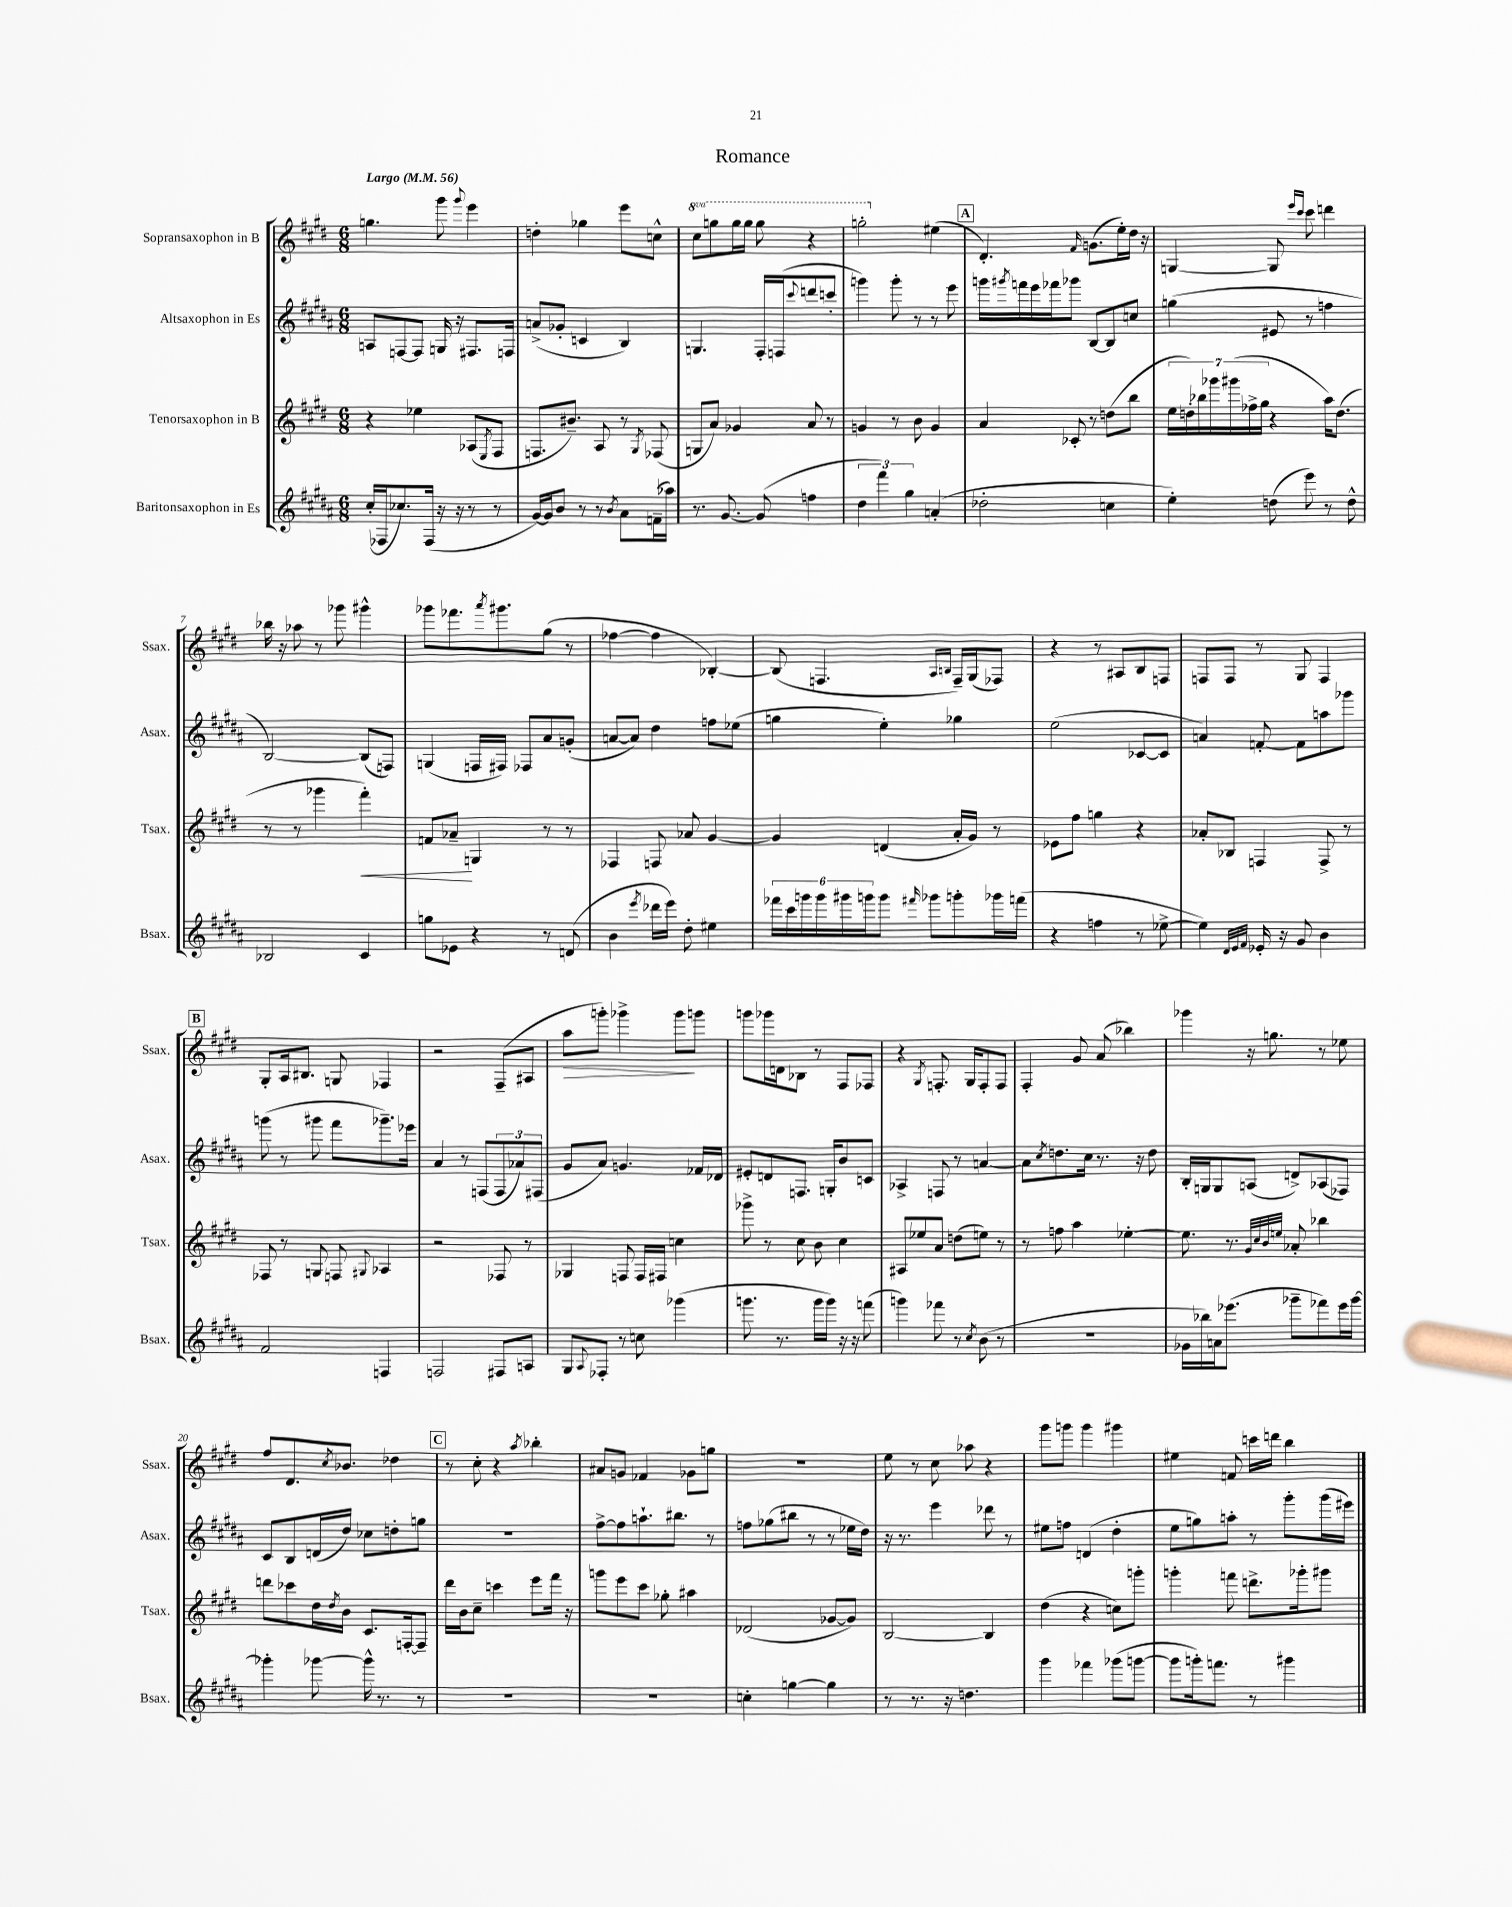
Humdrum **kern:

**kern	**kern	**kern	**kern
*staff4	*staff3	*staff2	*staff1
*clefG2	*clefG2	*clefG2	*clefG2
*k[f#c#g#d#a#]	*k[f#c#g#d#]	*k[f#c#g#d#a#]	*k[f#c#g#d#]
*M6/8	*M6/8	*M6/8	*M6/8
*MM56	*MM56	*MM56	*MM56
(16cc#'	4r	8A	4.gg
16F-	.	.	.
8.cc-)	.	[8F	.
.	4ee-	8F]	.
(16F-	.	.	.
16r	.	16G	8ggg#
16r	.	16r	.
.	.	.	8qqggg#
8r	(8A-	8.F#	4eee
.	8qE	.	.
8r	8F#	.	.
.	.	16F	.
=	=	=	=
[16g#)	8.F	(8a^	4dd'
16g#]	.	.	.
8b	.	8g-'	.
.	8.b#~)	.	.
8r	.	4c	4gg-
8r	8A	.	.
8qb	.	.	.
8a#	8r	4B)	8eee
.	8qG#	.	.
(16f~	(8F-	.	8cc^^
16aa-)	.	.	.
=	=	=	=
8.r	8G	4.G	8ccc#
.	8a)	.	8ggg
[8.g#	.	.	.
.	4g-	.	16ggg
.	.	.	16ggg
(8g#]	.	16F#'	8ggg
.	.	(16F	.
.	.	8qqccc#	.
4ff	8a	8ddd	4r
.	8r	8ccc'	.
=	=	=	=
6dd#	4g	4ggg)	2ggg'
6fff#)	.	.	.
.	8r	8ggg'	.
6gg#	.	.	.
.	8b	8r	.
(4a'	4g	8r	(4ee#
.	.	8eee	.
=	=	=	=
2dd-'	4a	16ggg	4.d#')
.	.	8qggg#	.
.	.	16fff	.
.	.	16eee	.
.	.	16fff-	.
.	8c-'	8ggg-	.
.	.	.	16qqf#
.	8r	[8B	(8.g
4cc	(8dd	8B]	.
.	.	.	16ee')
.	8bb	8cc	16dd#
.	.	.	16r
=	=	=	=
4ee')	28ee	(4gg	[4G
.	28dd')	.	.
.	28bb-	.	.
.	28ggg-	.	.
.	(28ggg#	.	.
.	28ff-^	.	.
.	28gg#	.	.
(8dd	4r	8e#	8G]
.	.	.	16qqeee
.	.	.	16qqccc#
8eee)	.	8r	8ccc#
8r	16aa)	4ff	4ddd
.	(8.dd	.	.
8dd^^	.	.	.
=	=	=	=
2B-	8r	[2B)	16bb-
.	.	.	16r
.	8r	.	8aa-
.	4ggg-	.	8r
.	.	.	8ggg-
4c#	4fff#')	(8B]	4ggg#^^
.	.	8F)	.
=	=	=	=
8gg	8f	(4G	8ggg-
8e-	8a-~	.	8.fff-
4r	4G	16F	.
.	.	.	8qaaa
.	.	16F#)	8.ggg#
.	.	8F-	.
8r	8r	8a#	(8gg#
(8d	8r	(8g'	8r
=	=	=	=
4b	4F-	[8a	[4ff-
.	.	8a])	.
8qeee	.	.	.
16ddd-	8F	4dd#	4ff-]
16eee)	.	.	.
8dd#'	8a-	.	.
4ee#	[4g#	8ff	[4B-')
.	.	(8ee-	.
=	=	=	=
24fff-	4g#]	4gg	(8B-]
24ccc#	.	.	.
24ggg	.	.	.
24ggg	.	.	4.F
24ggg#	.	.	.
24ggg	.	.	.
8ggg	(4d	4ee')	.
16qqfff#	.	.	.
8ggg-	.	.	.
.	.	.	16qqA
.	.	.	16qqB
8ggg'	16a'	4gg-	16F~)
.	16g#)	.	(16G#
16ggg-	8r	.	8F-)
(16fff	.	.	.
=	=	=	=
4r	8e-	(2ee	4r
.	8ff#	.	.
4ff	4gg	.	8r
.	.	.	8A#
8r	4r	[8c-	8B
[8ee-^	.	8c-]	8F
=	=	=	=
4ee-])	8a-'	4a)	8F
.	8B-	.	8F
32qqd#	.	.	.
32qqe	.	.	.
32qqf#	.	.	.
16e-'	4F	[8f'	8r
16r	.	.	.
8g#	.	8f]	8G#
4b	8F^	8aa	4F
.	8r	8ggg-	.
=	=	=	=
2f#	8F-	(8ggg	8G#'
.	8r	8r	16A
.	.	.	8.B#
.	8G	8ggg#	.
.	8F	8fff#	8G
.	8qqG#	.	.
4F	4A-	8.ggg-~)	4F-
.	.	16eee-	.
=	=	=	=
2F	2r	4a#	2r
.	.	8r	.
.	.	(8F	.
8F#	8F-	12F	(8F#~
.	.	12a-)	.
8A	8r	.	8A#
.	.	(12F#	.
=	=	=	=
8G#	4G-	8g#	8aa
8qqA#	.	.	.
8F-'	.	8a#)	8ggg')
8r	8F	4.g	4ggg-^
8cc	16F	.	.
.	16F#	.	.
(4ggg-	4cc	.	8ggg-
.	.	16f-	8ggg
.	.	16d-	.
=	=	=	=
8.ggg	8ggg-^	8e#'	8ggg
.	8r	8d	16ggg-
8.r	.	.	16d
.	8cc#	8.F	8B-
16ggg	8b	.	8r
16ggg)	.	16G'	.
16r	4cc#	8b	8F#
16r	.	.	.
(8fff	.	8c	8F-
=	=	=	=
4ggg)	8A#	4A-^	4r
.	8ee-	.	.
.	.	.	8qG#
8fff-	8a	8F	8.F'
8r	(8dd	8r	.
.	.	.	16G#
8qcc#	.	.	.
(8b	8ee)	[4a	8F'
8r	8r	.	8F
=	=	=	=
2.r	8r	8a]	4F#'
.	.	8qcc#	.
.	8ff	8.dd	.
.	4aa	.	8g#
.	.	16cc#	.
.	.	8.r	(8a
.	[4ee-'	.	4bb-)
.	.	16r	.
.	.	8dd	.
=	=	=	=
16g-	8.ee-]	16B'	4ggg-
16bb-)	.	16G	.
16a	.	8G	.
(8.eee-	8.r	.	.
.	.	(8A	16r
.	.	.	8.gg
.	32qqg#	.	.
.	32qqcc#	.	.
.	32qqb	.	.
.	32qqee	.	.
8ggg-~	8a-'	8d^)	.
8fff-)	4bb-	(8A-	8r
16eee-	.	8F-)	8ee-
[16ggg-	.	.	.
=	=	=	=
4ggg-']	8ddd	8c#	8ff#
.	8ccc-	8B	8.d#
[8ggg-	16dd#	(16d	.
.	8qdd#	.	8qcc#
.	16b	16dd#)	8.b-
16ggg-^^]	8.c#	8cc-	.
8.r	.	.	.
.	.	8dd'	4dd-
.	[16F'	.	.
8r	8F~]	8gg	.
=	=	=	=
2.r	16ddd#	2.r	8r
.	16b	.	.
.	8cc#~	.	8cc#'
.	4ccc	.	4r
.	.	.	8qaa
.	8eee	.	4bb-'
.	16fff#	.	.
.	16r	.	.
=	=	=	=
2.r	8ggg	[8ff#^	8a#
.	8eee	8ff#]	8g
.	8ccc#	8.aa`	4f-
.	8gg-'	.	.
.	.	8.bb#	.
.	4aa#	.	8g-
.	.	8r	8gg
=	=	=	=
4cc'	(2d-	8ff	2.r
.	.	(8gg-	.
[4gg	.	8bb#	.
.	.	8r	.
4gg]	[8g-	8r	.
.	8g-])	16ee-	.
.	.	16dd#)	.
=	=	=	=
8r	[2B	16r	8ee
.	.	8.r	.
8.r	.	.	8r
.	.	4eee	8cc#
16r	.	.	.
4.dd	.	.	8aa-
.	4B]	8ddd-	4r
.	.	8r	.
=	=	=	=
4ggg#	(4dd#	8ee#	8ggg#
.	.	8ff	8ggg
4fff-	4r	(4d	4ggg
(8ggg-	8cc)	4dd#'	4ggg#
[8ggg	8ggg'	.	.
=	=	=	=
8ggg]	4ggg'	8ee	4ee#
16ggg')	.	8gg)	.
8.fff	.	.	.
.	8fff	8aa'	8f
8r	8.ddd^	8r	16ccc
.	.	.	16ddd
4ggg#	.	8ggg#'	4bb
.	16ggg-'	.	.
.	8ggg#	(16ggg#	.
.	.	16eee#)	.
==	==	==	==
*-	*-	*-	*-
